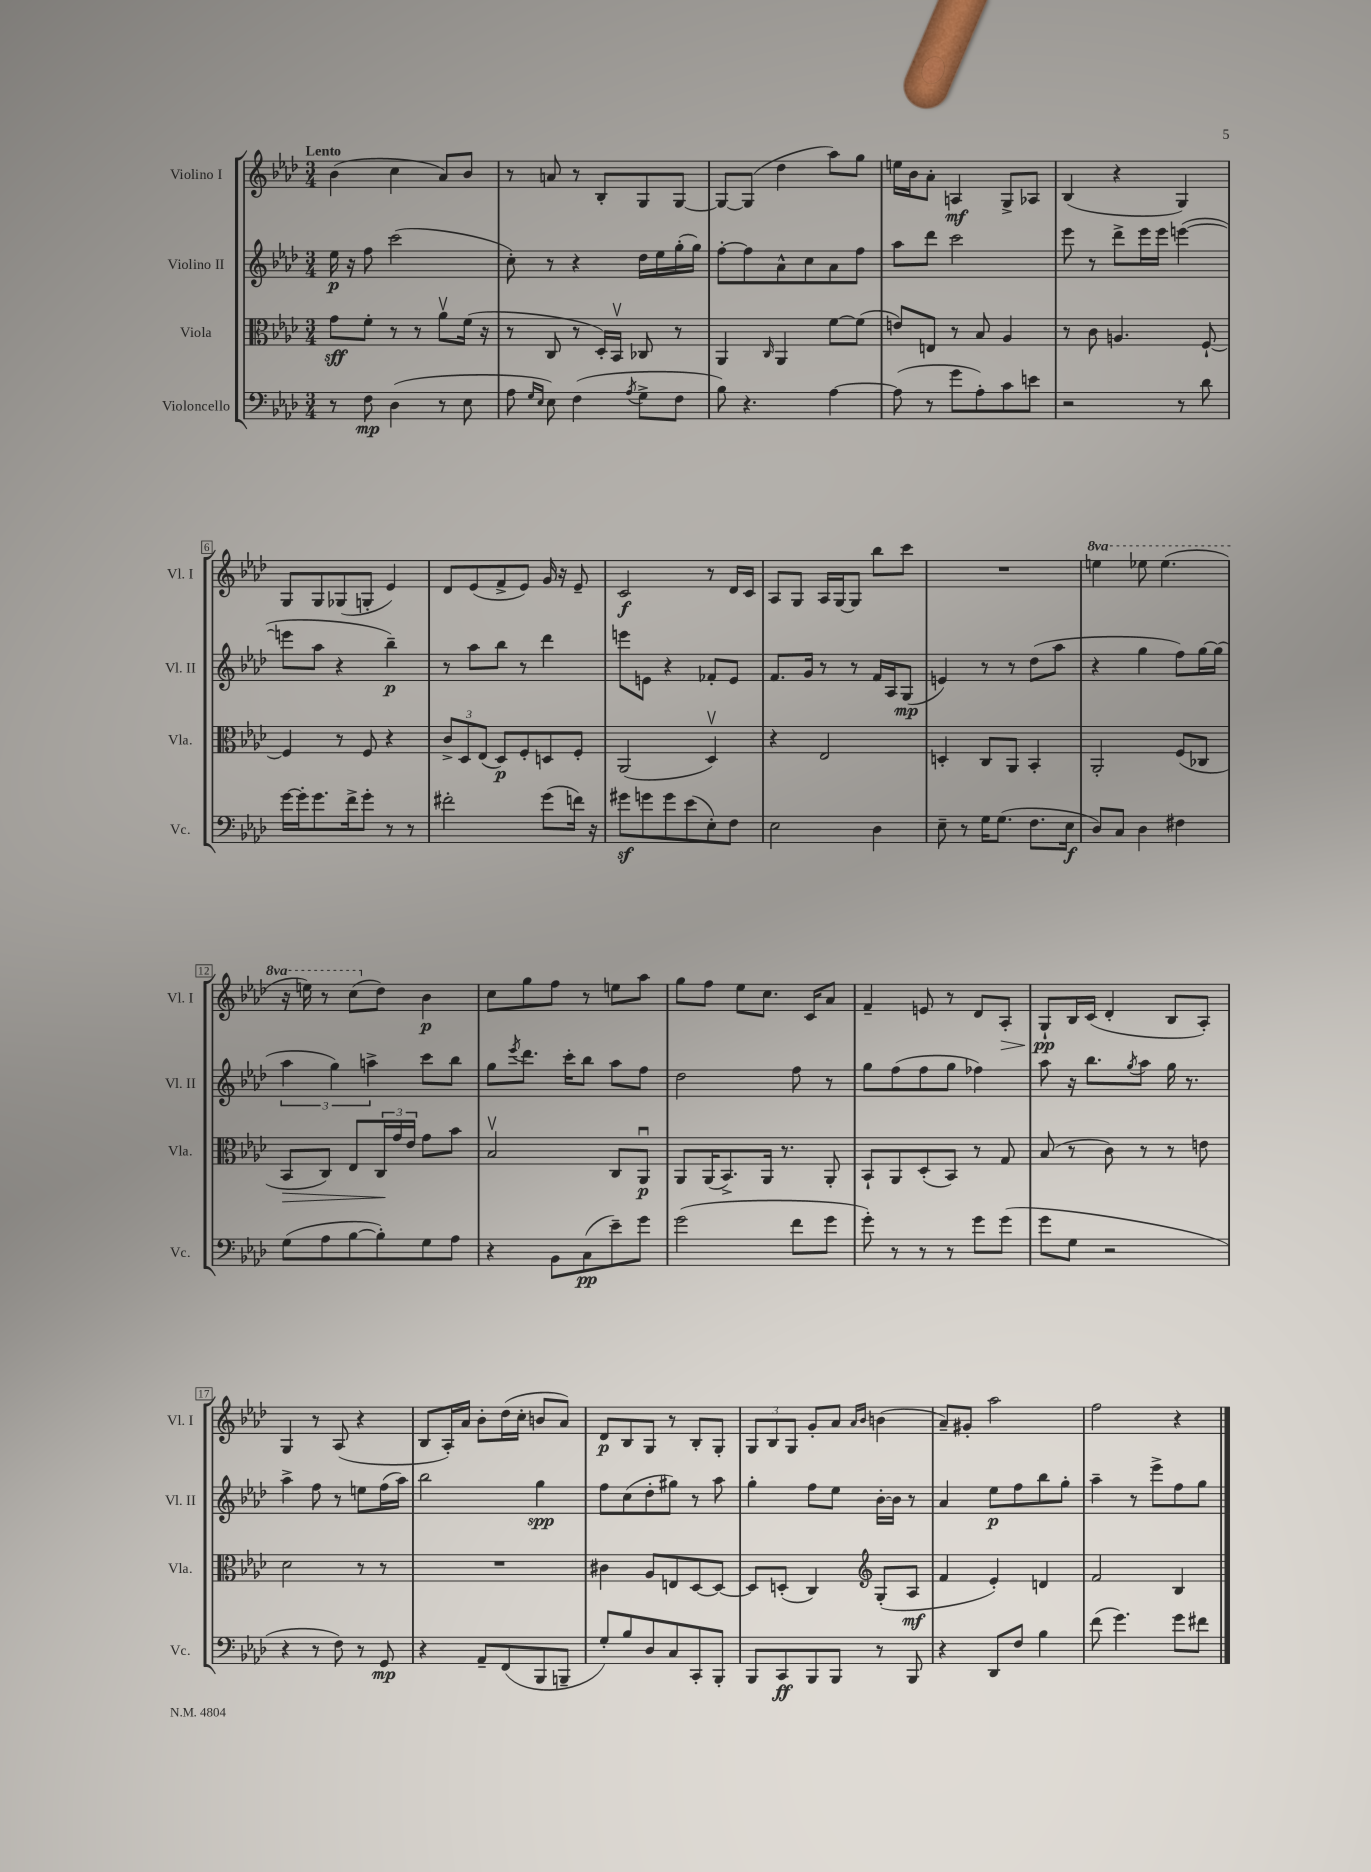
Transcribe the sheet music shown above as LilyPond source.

<<
\new StaffGroup <<
\new Staff = "s0" \with { instrumentName = "Violino I" shortInstrumentName = "Vl. I" } {
    \clef treble \key aes \major \numericTimeSignature \time 3/4 \set Staff.ottavationMarkups = #ottavation-simple-ordinals \tempo "Lento"
    bes'4( c''4 aes'8) bes'8 |
    r8 a'8 r8 bes8-. g8 g8~ |
    g8~ g8( des''4 aes''8) g''8 |
    e''16 bes'16 aes'8-. a4\mf g8-> aes8 |
    bes4( r4 g4) |
    g8 g8 ges8( g8-. ees'4) |
    des'8 ees'8( f'8-> ees'8) g'16 r16 ees'8-- |
    c'2\f r8 des'16 c'16 |
    aes8 g8 aes16 g16~ g8 bes''8 c'''8 |
    R2. |
    \ottava #1 e'''4 ees'''8 ees'''4.( |
    r16 e'''16) r8 c'''8( \ottava #0 des''8) bes'4\p |
    c''8 g''8 f''8 r8 e''8 aes''8 |
    g''8 f''8 ees''8 c''8. c'16 aes'8 |
    f'4-- e'8 r8 des'8 aes8-.\> |
    g8-!\pp\! bes16 c'16( des'4-. bes8 aes8-.) |
    g4 r8 aes8( r4 |
    bes8 aes16-.) aes'16 bes'8-. des''16( c''16-. b'8 aes'8) |
    des'8\p bes8 g8 r8 bes8-. g8-. |
    \tuplet 3/2 { g8 bes8 g8 } g'8-. aes'8 \grace { aes'16 bes'16 } b'4( |
    aes'8--) gis'8-. aes''2 |
    f''2 r4 \bar "|." |
}
\new Staff = "s1" \with { instrumentName = "Violino II" shortInstrumentName = "Vl. II" } {
    \clef treble \key aes \major \numericTimeSignature \time 3/4
    ees''16\p r16 f''8 c'''2( |
    c''8-.) r8 r4 des''16 ees''16 g''16-.( g''16) |
    f''8~-. f''8 aes'8-^ c''8 aes'8 f''8 |
    aes''8 des'''8 c'''2 |
    ees'''8 r8 des'''8-> ees'''16 ees'''16 e'''4~( |
    e'''8 aes''8 r4 bes''4--\p) |
    r8 aes''8 bes''8 r8 des'''4 |
    e'''8 e'8 r4 fes'8-. e'8 |
    f'8. g'16 r8 r8 f'16 aes16 g8\mp( |
    e'4) r8 r8 des''8( aes''8 |
    r4 g''4 f''8) g''16~ g''16( |
    \tuplet 3/2 { aes''4 g''4) a''4-> } c'''8 bes''8 |
    g''8 \acciaccatura { ees'''8 } des'''8. c'''16-. bes''8 aes''8 f''8 |
    des''2 f''8 r8 |
    g''8 f''8( f''8 g''8 fes''4) |
    aes''8 r16 bes''8. \acciaccatura { g''8 } aes''8 g''16 r8. |
    aes''4-> f''8 r8 e''8 f''16( aes''16) |
    bes''2 g''4\spp |
    f''8 c''8( des''8-. gis''8) r8 aes''8 |
    g''4-. f''8 ees''8 bes'16~-. bes'16 r8 |
    aes'4 ees''8\p f''8 bes''8 g''8-. |
    aes''4-- r8 ees'''8-> f''8 g''8 \bar "|." |
}
\new Staff = "s2" \with { instrumentName = "Viola" shortInstrumentName = "Vla." } {
    \clef alto \key aes \major \numericTimeSignature \time 3/4
    g'8\sff f'8-. r8 r8 aes'8\upbow f'16( r16 |
    r8 c8 r8 des16-.) bes,16\upbow ces8 r8 |
    aes,4 \grace { c16 } aes,4 f'8~ f'8( |
    e'8) e8 r8 bes8 aes4 |
    r8 c'8 a4. f8~-! |
    f4 r8 f8 r4 |
    \tuplet 3/2 { c'8-> des8 ees8( } des8\p) f8-. d8 f8-. |
    aes,2( des4\upbow) |
    r4 ees2 |
    d4-. c8 aes,8 bes,4-. |
    aes,2-. f8( ces8 |
    bes,8\> c8) ees8 \tuplet 3/2 { c16\! g'16 ees'16 } g'8 bes'8 |
    bes2\upbow c8 aes,8\downbow\p |
    aes,8 aes,16( bes,8.->) aes,16 r8. aes,8-. |
    bes,8-! aes,8 des8-.( bes,8) r8 g8 |
    bes8( r8 c'8) r8 r8 e'8 |
    des'2 r8 r8 |
    R2. |
    cis'4 aes8 e8 des8~ des8~ |
    des8 d8-.( c4) \clef treble g8-.( aes8\mf |
    f'4 ees'4-.) d'4 |
    f'2 bes4 \bar "|." |
}
\new Staff = "s3" \with { instrumentName = "Violoncello" shortInstrumentName = "Vc." } {
    \clef bass \key aes \major \numericTimeSignature \time 3/4
    r8 f8\mp des4( r8 ees8 |
    aes8 \grace { g16 ees16 } ees8) f4( \acciaccatura { aes8 } g8-> f8 |
    bes8) r4. aes4~ |
    aes8( r8 g'8 aes8-.) c'8 e'8 |
    r2 r8 des'8 |
    g'16~ g'16-. g'8. f'16-> g'8-. r8 r8 |
    fis'2-. g'8( f'16) r16 |
    gis'8\sf g'8 g'8 ees'8( ees8-.) f8 |
    ees2 des4 |
    ees8-- r8 g16 g8.( f8. ees16\f |
    des8) c8 des4 fis4 |
    g8( aes8 bes8~ bes8-.) g8 aes8 |
    r4 bes,8 c8\pp( ees'8--) g'8 |
    g'2( f'8 g'8 |
    g'8-.) r8 r8 r8 g'8 g'8( |
    g'8 g8 r2 |
    r4 r8 f8) r8 g,8\mp |
    r4 aes,8-- f,8( bes,,8 b,,8-- |
    g8-.) bes8 des8 c8 c,8-. bes,,8-. |
    bes,,8 c,8\ff bes,,8 bes,,8 r8 bes,,8 |
    r4 des,8 f8 bes4 |
    f'8( g'4.) g'8 fis'8 \bar "|." |
}
>>
>>
\layout { \context { \Score \override BarNumber.stencil = #(make-stencil-boxer 0.1 0.3 ly:text-interface::print) } }
